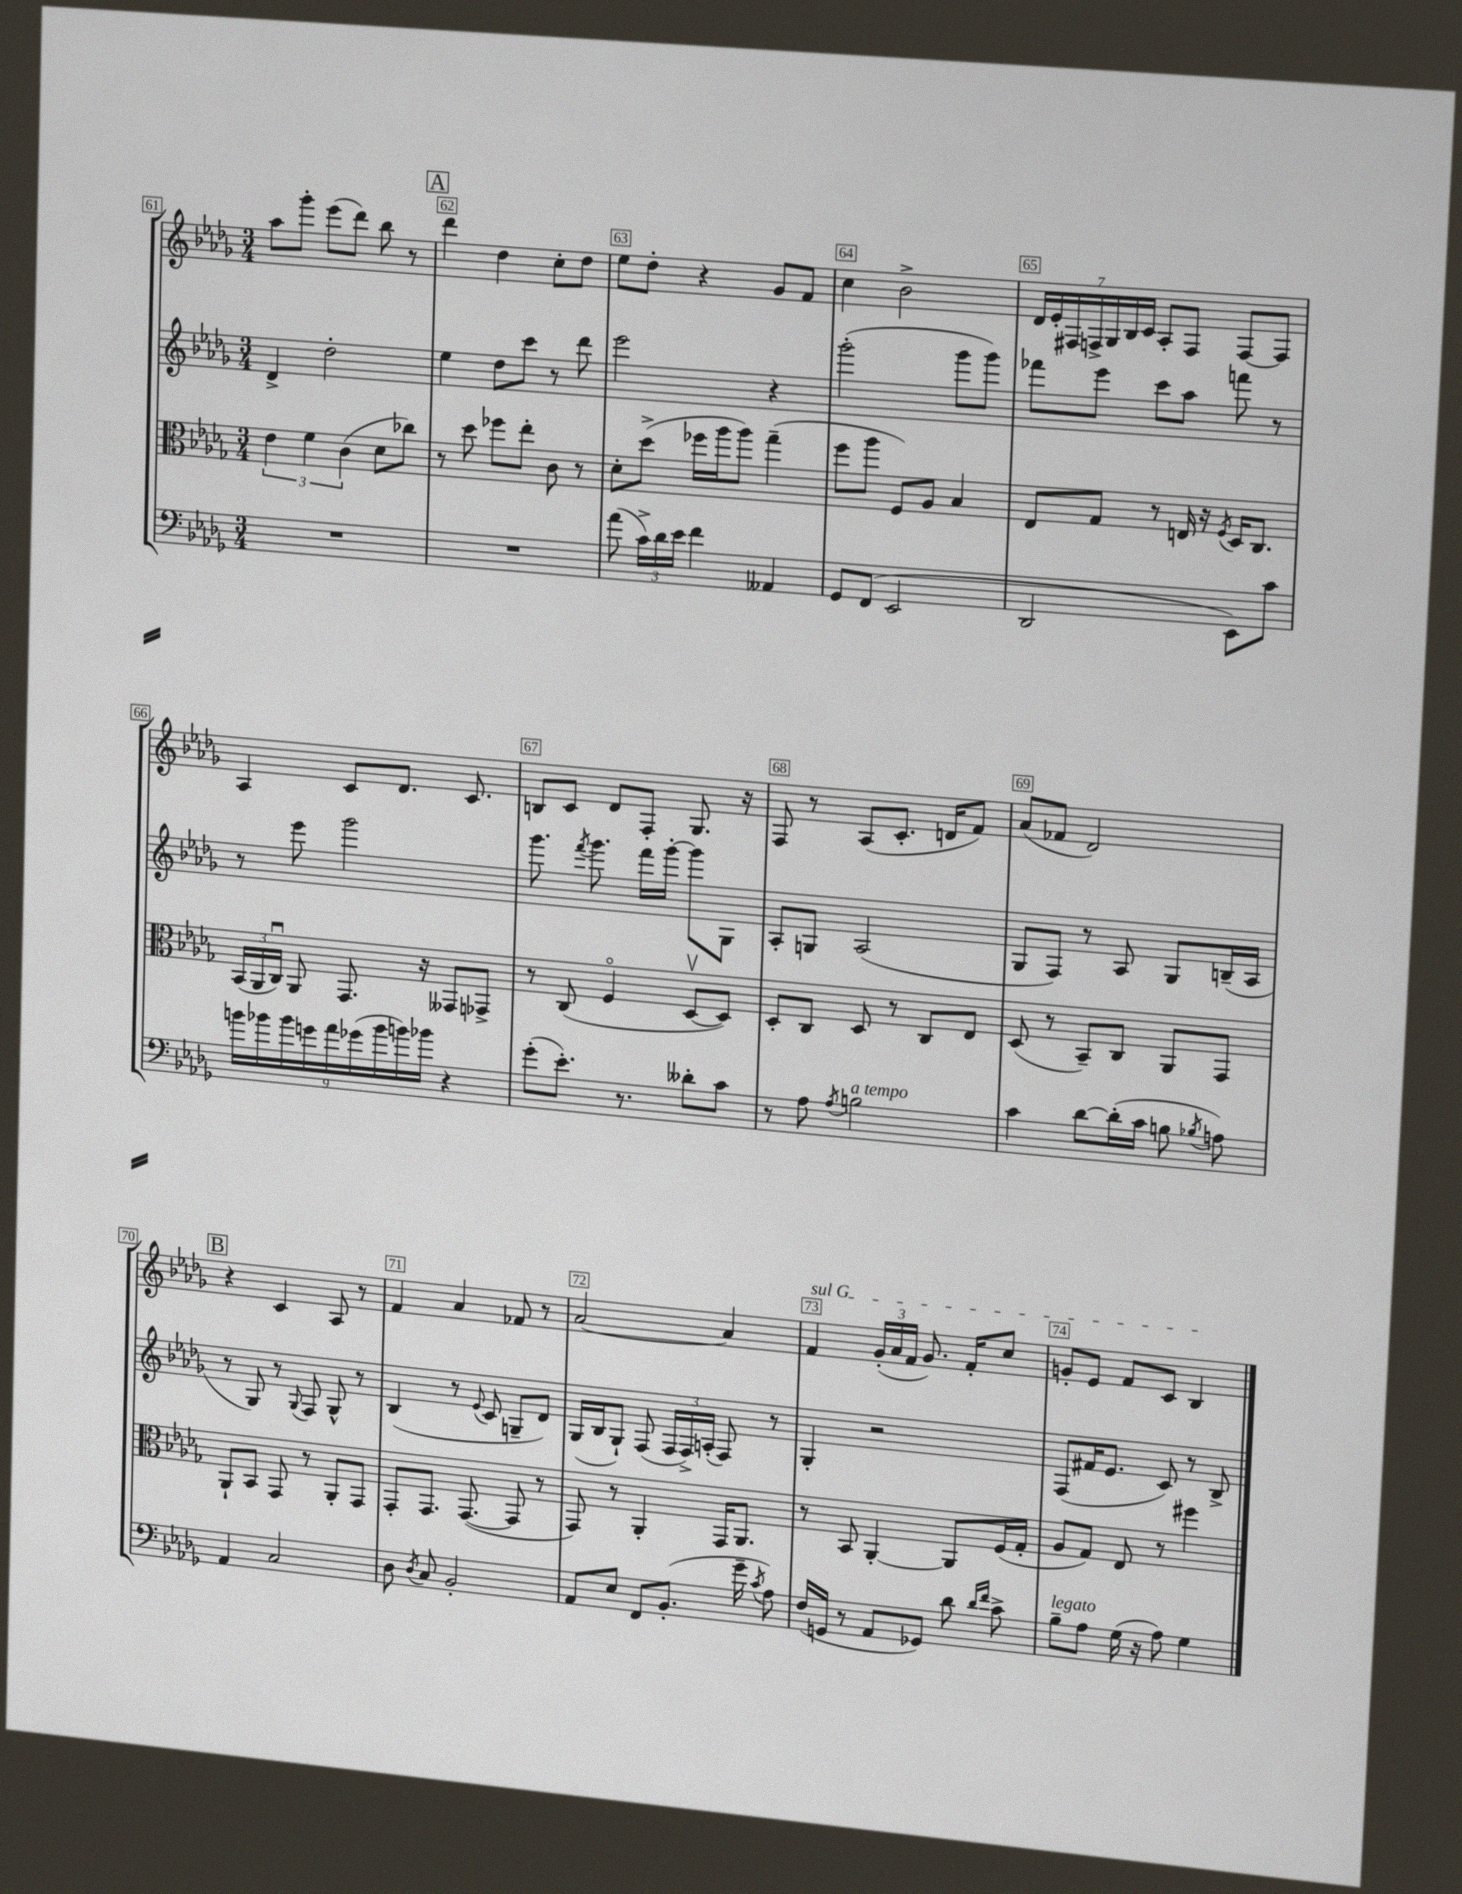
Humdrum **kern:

**kern	**kern	**kern	**kern
*staff4	*staff3	*staff2	*staff1
*clefF4	*clefC3	*clefG2	*clefG2
*k[b-e-a-d-g-]	*k[b-e-a-d-g-]	*k[b-e-a-d-g-]	*k[b-e-a-d-g-]
*M3/4	*M3/4	*M3/4	*M3/4
2.r	6e-	4d-^	8aa-
.	.	.	8ggg-'
.	6f	.	.
.	.	2dd-'	(8eee-
.	(6c	.	.
.	.	.	8ddd-)
.	8d-	.	8bb-
.	8cc-)	.	8r
=	=	=	=
2.r	8r	4ee-	4ddd-
.	8dd-	.	.
.	8ff-	8dd-	4dd-
.	8ee-'	8ccc	.
.	8c	8r	8cc'
.	8r	8ddd-	8dd-
=	=	=	=
(8a-	8d-'	2eee-	8ee-
24c^)	(8dd-^	.	8dd-'
24d-	.	.	.
24e-	.	.	.
4f	16ff-	.	4r
.	16aa-	.	.
.	8aa-)	.	.
4AA--	(4gg-~	4r	8g-
.	.	.	8f
=	=	=	=
8GG-	8ff	(2ggg-'	4cc
(8FF	8aa-	.	.
2EE-	8F)	.	2b-^
.	8A-	.	.
.	4B-	8ggg-	.
.	.	8ggg-)	.
=	=	=	=
2DD-	8E-	8fff-	28d-
.	.	.	28e-'
.	.	.	28F#
.	.	.	28F^
.	8G-	8eee-	.
.	.	.	28G-
.	.	.	28B-
.	.	.	28c
.	8r	8ccc	8A-'
.	16E	8aa-	8F
.	16r	.	.
.	8qF	.	.
8EE-)	16D-	8fff	[8F
.	8.C	.	.
8c	.	8r	8F]
=	=	=	=
18b	(24BB-	8r	4A-
.	24AA-	.	.
18b-	.	.	.
.	24Cu)	.	.
18b-	.	.	.
.	8AA-	8eee-	.
18g	.	.	.
18a-	.	.	.
.	8.GG-	2ggg-	8c
(18g-	.	.	.
18b-	.	.	.
.	.	.	8.d-
18b)	.	.	.
.	16r	.	.
18b-	.	.	.
4r	8GG--	.	.
.	.	.	8.c
.	8GG-^	.	.
=	=	=	=
(8g-'	8r	8.ggg-	8B
8.e-')	(8C	.	8c
.	.	8qfff	.
.	.	8.ggg-	.
.	4Fo	.	8d-
8.r	.	.	.
.	.	16fff	8F'
.	.	[16ggg-'	.
8d--'	[8D-v	8ggg-]	8.G-
8c	8D-])	8G-	.
.	.	.	16r
=	=	=	=
8r	8D-'	8A-'	8F
8A-	8C	8G	8r
8qA-	.	.	.
2B	8D-	(2A-	(8A-
.	8r	.	8.c'
.	8C	.	.
.	.	.	16d
.	8E-	.	8f)
=	=	=	=
4c	(8D-	8G-	(8a-
.	8r	8F)	8f-
[8d-	8BB-~)	8r	2d-)
(16d-']	8C	8A-	.
16c	.	.	.
8B	8AA-	8G-	.
8qB-	.	.	.
8A)	8GG-	(16B~	.
.	.	16A-	.
=	=	=	=
4AA-	8AA-`	8r	4r
.	8BB-	8G-)	.
2C	8GG-	8r	4c
.	.	8qqG-	.
.	8r	8F	.
.	8AA-'	8G-^^	8A-
.	8GG-	8r	8r
=	=	=	=
8D-	8GG-'	(4B-	4f
8qD-	.	.	.
8C	8.GG-	.	.
2BB-'	.	8r	4a-
.	([8.GG-	.	.
.	.	8qqe-	.
.	.	8c	.
.	8GG-]	8G~	8f-
.	8r	8d-)	8r
=	=	=	=
8AA-	8GG-)	(16G-	[2a-
.	.	16B-	.
8E-	8r	8G-`)	.
8FF	4AA-'	(8F	.
(8.BB-'	.	24F	.
.	.	24F^)	.
.	.	(24A'	.
.	16GG-	8F)	4a-]
16g-~	8.AA-	.	.
8qc	.	.	.
8A-)	.	8r	.
=	=	=	=
(16F	8r	4G-'	4f
16GG	.	.	.
8r	8BB-	.	.
8AA-	[4AA-'	2r	(24g-'
.	.	.	24a-
.	.	.	24f
8GG-)	.	.	8.g-)
8d-	8AA-]	.	.
.	.	.	16f'
16qqd-	.	.	.
16qqf	.	.	.
8c^	(16F	.	8cc
.	16G-'	.	.
=	=	=	=
8B-~	8A-	(8F	8g'
8A-	8G-)	16f#	8e-
.	.	8.e-	.
(16G-	8E-	.	8f
16r	.	.	.
8A-)	8r	8c)	8c
4G-	4ff#	8r	4B-
.	.	8B-^	.
==	==	==	==
*-	*-	*-	*-
